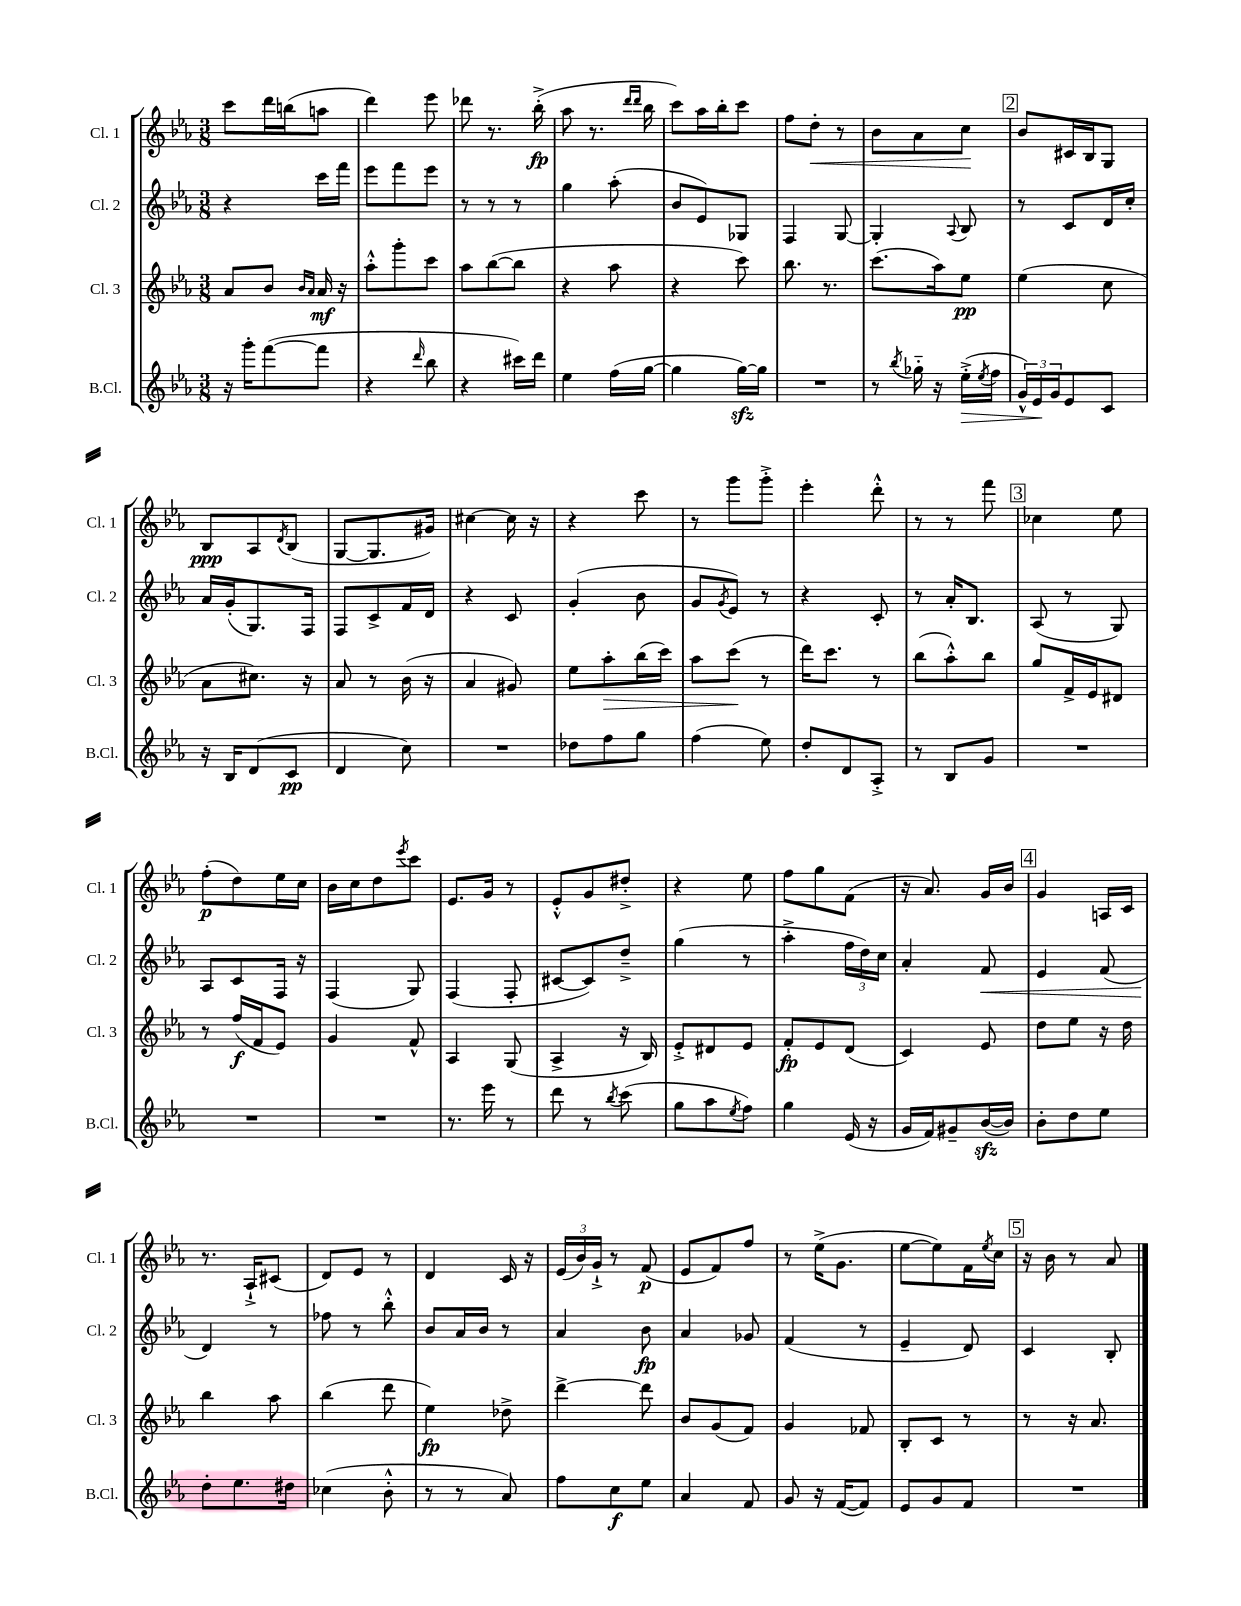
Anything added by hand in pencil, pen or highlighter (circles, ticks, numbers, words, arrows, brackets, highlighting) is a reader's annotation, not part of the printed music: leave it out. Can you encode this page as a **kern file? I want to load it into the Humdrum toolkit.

**kern	**kern	**kern	**kern
*staff4	*staff3	*staff2	*staff1
*clefG2	*clefG2	*clefG2	*clefG2
*k[b-e-a-]	*k[b-e-a-]	*k[b-e-a-]	*k[b-e-a-]
*M3/8	*M3/8	*M3/8	*M3/8
16r	8a-/L	4r	8ccc\L
16ggg'\LK	.	.	.
([8fff\	8b-/J	.	16ddd\L
.	.	.	(16bb\J
.	16qqb-/LL	.	.
.	16qqa-/JJ	.	.
8fff\]J	16a-/	16ccc\LL	8aa\J
.	16r	16fff\JJ	.
=	=	=	=
4r	8aa-'^^\L	8eee-\L	4ddd\)
.	8ggg'\	8fff\	.
16qqddd/	.	.	.
8bb-\	8ccc\J	8eee-\J	8eee-\
=	=	=	=
4r	8aa-\L	8r	8ddd-\
.	([8bb-\	8r	8.r
16ccc#\LL)	8bb-\]J	8r	.
16ddd\JJ	.	.	(16bb-'^\
=	=	=	=
4ee-\	4r	4gg\	8aa-\
.	.	.	8.r
(16ff\LL	8aa-\	(8aa-'\	.
.	.	.	16qqddd/LL
.	.	.	16qqddd/JJ
[16gg\JJ	.	.	16bb-\
=	=	=	=
4gg\]	4r	8b-/L	8ccc\L)
.	.	8e-/)	16aa-\L
.	.	.	16bb-'\J
[16gg\LL)	8ccc\)	8G-/J	8ccc\J
16gg\]JJ	.	.	.
=	=	=	=
4.r	8.bb-\	4F/	8ff\L
.	.	.	8dd'\J
.	8.r	.	.
.	.	[8G/	8r
=	=	=	=
8r	(8.ccc\L	4G'/]	8b-\L
8qbb-/	.	.	.
16gg-'~\	.	.	8a-\
16r	16aa-\k)	.	.
.	.	8qqA-/	.
(16ee-'^\LL	8ee-\J	8B-/	8cc\J
8qee-/	.	.	.
16ff\JJ	.	.	.
=	=	=	=
24g^^/LL)	(4ee-\	8r	8b-/L
24e-/	.	.	.
24g/J	.	.	.
8e-/	.	8c/L	16c#/L
.	.	.	16B-/J
8c/J	8cc\	16d/L	8G/J
.	.	16cc'/JJ	.
=	=	=	=
16r	8a-\L	16a-/LL	8B-/L
16B-/LK	.	(16g'/J	.
(8d/	8.cc#\J)	8.G/)	8A-/
.	.	.	8qd/
8c/J	.	.	(8B-/J
.	16r	16F/Jk	.
=	=	=	=
4d/	8a-/	8F/L	[8G/L
.	8r	8c^/	8.G/]
8cc\)	(16b-\	16f/L	.
.	16r	16d/JJ	16g#/Jk)
=	=	=	=
4.r	4a-/	4r	[4cc#\
.	8g#/)	8c/	16cc#\]
.	.	.	16r
=	=	=	=
8dd-\L	8ee-\L	(4g'/	4r
8ff\	8aa-'\	.	.
8gg\J	(16bb-\L	8b-\	8ccc\
.	16ccc\JJ)	.	.
=	=	=	=
(4ff\	8aa-\L	8g/L	8r
.	.	8qg/	.
.	(8ccc\J	8e-/J)	8ggg\L
8ee-\)	8r	8r	8ggg'^\J
=	=	=	=
8dd'/L	16ddd\LK)	4r	4eee-'\
.	8.ccc\J	.	.
8d/	.	.	.
8A-'^/J	8r	8c'/	8ddd'^^\
=	=	=	=
8r	(8bb-\L	8r	8r
8B-/L	8aa-'^^\)	16a-'/LK	8r
.	.	8.B-/J	.
8g/J	8bb-\J	.	8fff\
=	=	=	=
4.r	8gg/L	(8A-/	4cc-\
.	16f^/L	8r	.
.	16e-/J	.	.
.	8d#/J	8G/)	8ee-\
=	=	=	=
4.r	8r	8A-/L	(8ff'\L
.	(16ff/LL	8c/	8dd\)
.	16f/J	.	.
.	8e-/J)	16F/Jk	16ee-\L
.	.	16r	16cc\JJ
=	=	=	=
4.r	4g/	(4F/	16b-\LL
.	.	.	16cc\J
.	.	.	8dd\
.	.	.	8qeee-/
.	8f^^/	8G/)	8ccc\J
=	=	=	=
8.r	4A-/	(4F/	8.e-/L
16eee-\	.	.	16g/Jk
8r	(8G/	8F'/	8r
=	=	=	=
8ddd\	4A-^/	[8c#/L	8e-'^^/L
8r	.	8c#/])	8g/
8qbb-/	.	.	.
(8ccc\	16r	8dd~^/J	8dd#'^/J
.	16B-/)	.	.
=	=	=	=
8gg\L	8e-'^/L	(4gg\	4r
8aa-\	8d#/	.	.
8qee-/	.	.	.
8ff\J)	8e-/J	8r	8ee-\
=	=	=	=
4gg\	8f'/L	4aa-'^\	8ff\L
.	8e-/	.	8gg\
(16e-/	(8d/J	24ff\LL	(8f\J
.	.	24dd\)	.
16r	.	.	.
.	.	24cc\JJ	.
=	=	=	=
16g/LL	4c/)	4a-'/	16r
16f/J)	.	.	8.a-/)
8g#~/	.	.	.
([16b-/L	8e-/	8f/	16g/LL
16b-/]JJ)	.	.	16b-/JJ
=	=	=	=
8b-'\L	8dd\L	4e-/	4g/
8dd\	8ee-\J	.	.
8ee-\J	16r	(8f/	16A/LL
.	16dd\	.	16c/JJ
=	=	=	=
8dd'\L	4bb-\	4d/)	8.r
8.ee-\	.	.	.
.	.	.	16A-`^/LK
.	8aa-\	8r	(8c#/J
16dd#\Jk	.	.	.
=	=	=	=
(4cc-\	(4bb-\	8ff-\	8d/L)
.	.	8r	8e-/J
8b-'^^\	8ddd\	8bb-'^^\	8r
=	=	=	=
8r	4ee-\)	8b-/L	4d/
8r	.	16a-/L	.
.	.	16b-/JJ	.
8a-/)	8dd-^\	8r	16c/
.	.	.	16r
=	=	=	=
8ff\L	[4ddd^\	4a-/	(24e-/LL
.	.	.	24b-/)
.	.	.	24g`^/JJ
8cc\	.	.	8r
8ee-\J	8ddd\]	8b-\	(8f/
=	=	=	=
4a-/	8b-/L	4a-/	8e-/L
.	(8g/	.	8f/)
8f/	8f/J)	8g-/	8ff/J
=	=	=	=
8g/	4g/	(4f/	8r
16r	.	.	(16ee-^\LK
([16f/LK	.	.	8.g\J
8f/]J)	8f-/	8r	.
=	=	=	=
8e-/L	8B-'/L	4e-~/	[8ee-\L
8g/	8c/J	.	8ee-\])
8f/J	8r	8d/)	16f\L
.	.	.	8qee-/
.	.	.	16cc\JJ
=	=	=	=
4.r	8r	4c/	16r
.	.	.	16b-\
.	16r	.	8r
.	8.a-/	.	.
.	.	8B-'/	8a-/
==	==	==	==
*-	*-	*-	*-
